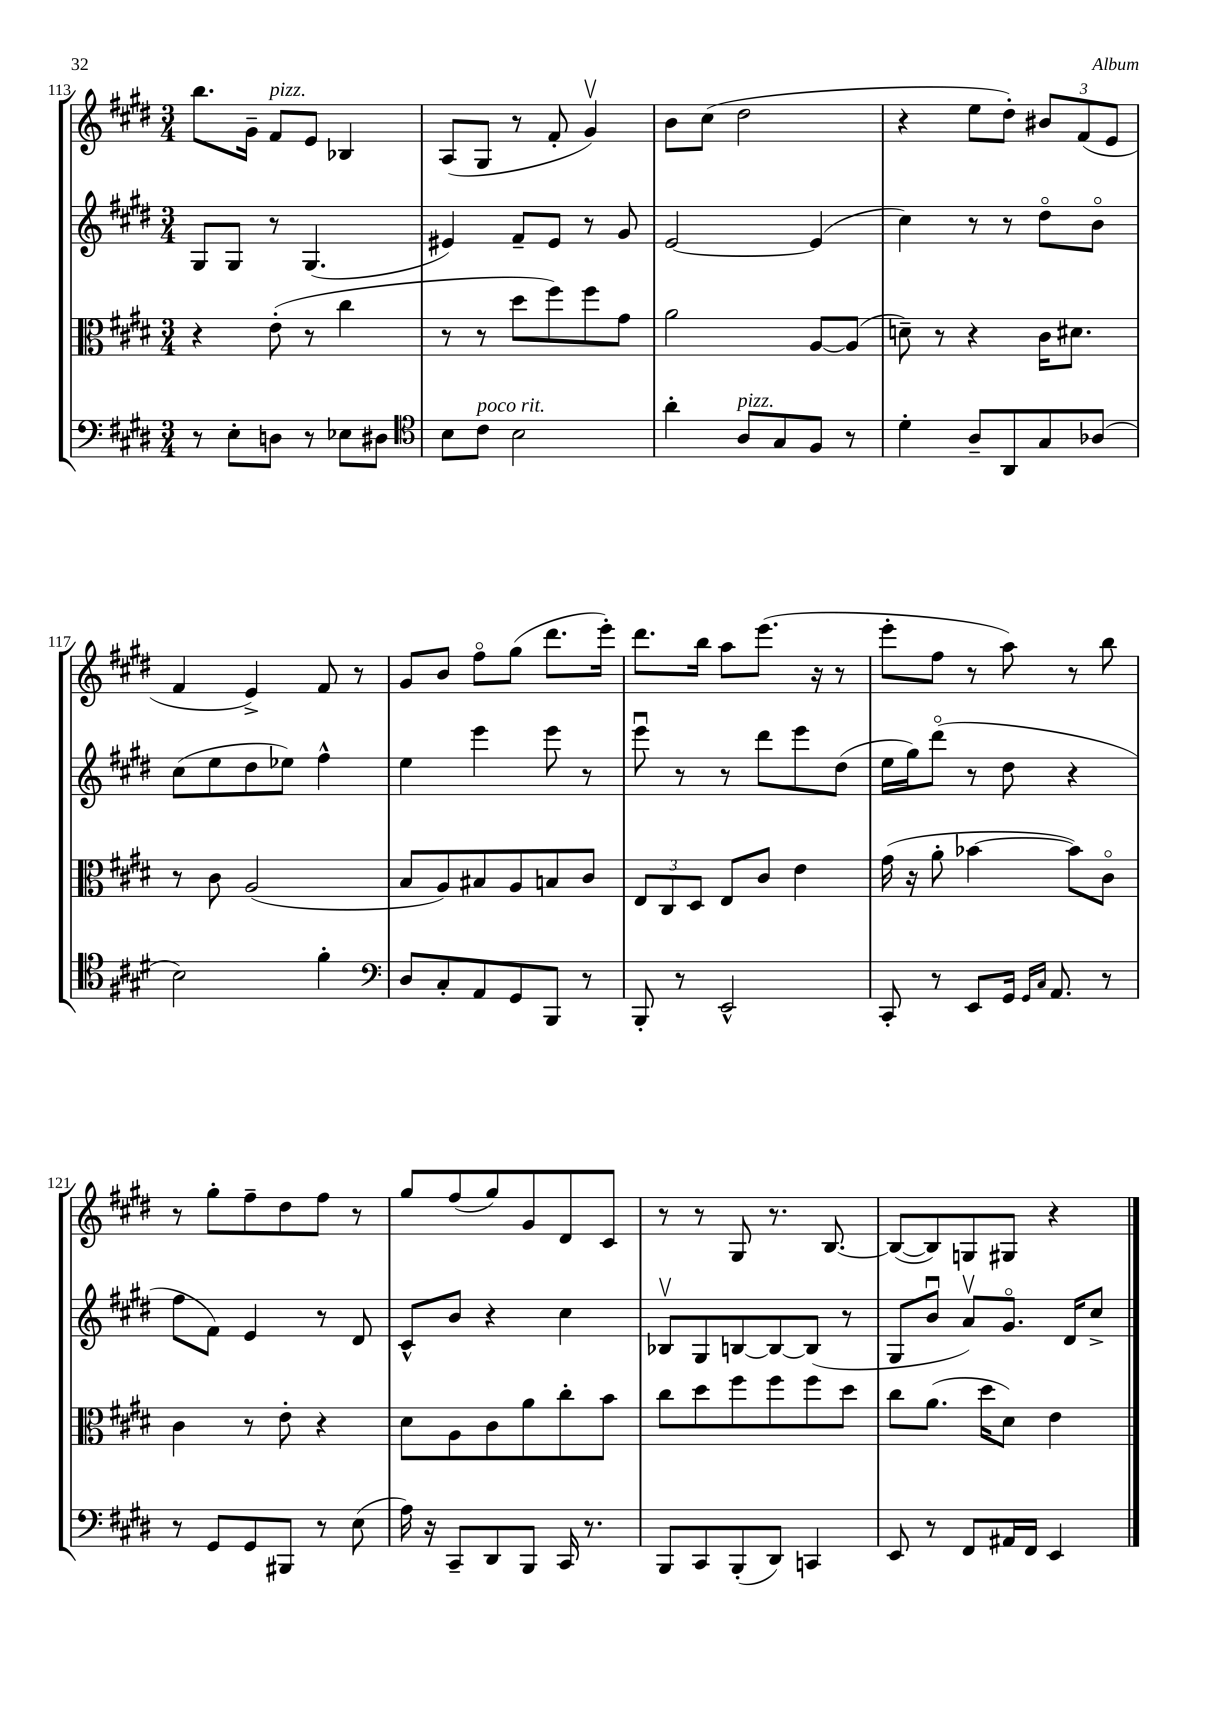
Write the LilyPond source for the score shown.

<<
\new StaffGroup <<
\new Staff = "s0" {
    \clef treble \key e \major \numericTimeSignature \time 3/4
    b''8. gis'16-- fis'8^\markup { \italic "pizz." } e'8 bes4 |
    a8( gis8 r8 fis'8-. gis'4\upbow) |
    b'8 cis''8( dis''2 |
    r4 e''8 dis''8-.) \tuplet 3/2 { bis'8 fis'8( e'8 } |
    fis'4 e'4->) fis'8 r8 |
    gis'8 b'8 fis''8\flageolet gis''8( dis'''8. e'''16-.) |
    dis'''8. b''16 a''8 e'''8.( r16 r8 |
    e'''8-. fis''8 r8 a''8) r8 b''8 |
    r8 gis''8-. fis''8-- dis''8 fis''8 r8 |
    gis''8 fis''8( gis''8) gis'8 dis'8 cis'8 |
    r8 r8 gis8 r8. b8.~ |
    b8~( b8) g8 gis8 r4 \bar "|." |
}
\new Staff = "s1" {
    \clef treble \key e \major \numericTimeSignature \time 3/4
    gis8 gis8 r8 gis4.( |
    eis'4) fis'8-- eis'8 r8 gis'8 |
    e'2~ e'4( |
    cis''4) r8 r8 dis''8\flageolet b'8\flageolet |
    cis''8( e''8 dis''8 ees''8) fis''4-^ |
    e''4 e'''4 e'''8 r8 |
    e'''8\downbow r8 r8 dis'''8 e'''8 dis''8( |
    e''16 gis''16) dis'''8\flageolet( r8 dis''8 r4 |
    fis''8 fis'8) e'4 r8 dis'8 |
    cis'8-^ b'8 r4 cis''4 |
    bes8\upbow gis8 b8~ b8~ b8( r8 |
    gis8 b'8\downbow a'8\upbow) gis'8.\flageolet dis'16 cis''8-> \bar "|." |
}
\new Staff = "s2" {
    \clef alto \key e \major \numericTimeSignature \time 3/4
    r4 e'8-.( r8 cis''4 |
    r8 r8 dis''8 fis''8) fis''8 gis'8 |
    a'2 a8~ a8( |
    d'8--) r8 r4 cis'16 dis'8. |
    r8 cis'8 a2( |
    b8 a8) bis8 a8 b8 cis'8 |
    \tuplet 3/2 { e8 cis8 dis8 } e8 cis'8 e'4 |
    gis'16( r16 a'8-. bes'4~ bes'8) cis'8\flageolet |
    cis'4 r8 e'8-. r4 |
    dis'8 a8 cis'8 a'8 cis''8-. b'8 |
    cis''8 dis''8 fis''8 fis''8 fis''8 dis''8 |
    cis''8 a'8.( dis''16 dis'8) e'4 \bar "|." |
}
\new Staff = "s3" {
    \clef bass \key e \major \numericTimeSignature \time 3/4
    r8 e8-. d8 r8 ees8 dis8 |
    \clef tenor b8 cis'8^\markup { \italic "poco rit." } b2 |
    a'4-. a8^\markup { \italic "pizz." } gis8 fis8 r8 |
    dis'4-. a8-- a,8 gis8 aes8( |
    b2) fis'4-. |
    \clef bass dis8 cis8-. a,8 gis,8 b,,8 r8 |
    b,,8-. r8 e,2-^ |
    cis,8-. r8 e,8 gis,16 \grace { gis,16 cis16 } a,8. r8 |
    r8 gis,8 gis,8 bis,,8 r8 e8( |
    a16) r16 cis,8-- dis,8 b,,8 cis,16 r8. |
    b,,8 cis,8 b,,8-.( dis,8) c,4 |
    e,8 r8 fis,8 ais,16 fis,16 e,4 \bar "|." |
}
>>
>>
\layout { \context { \Score currentBarNumber = #113 } }
